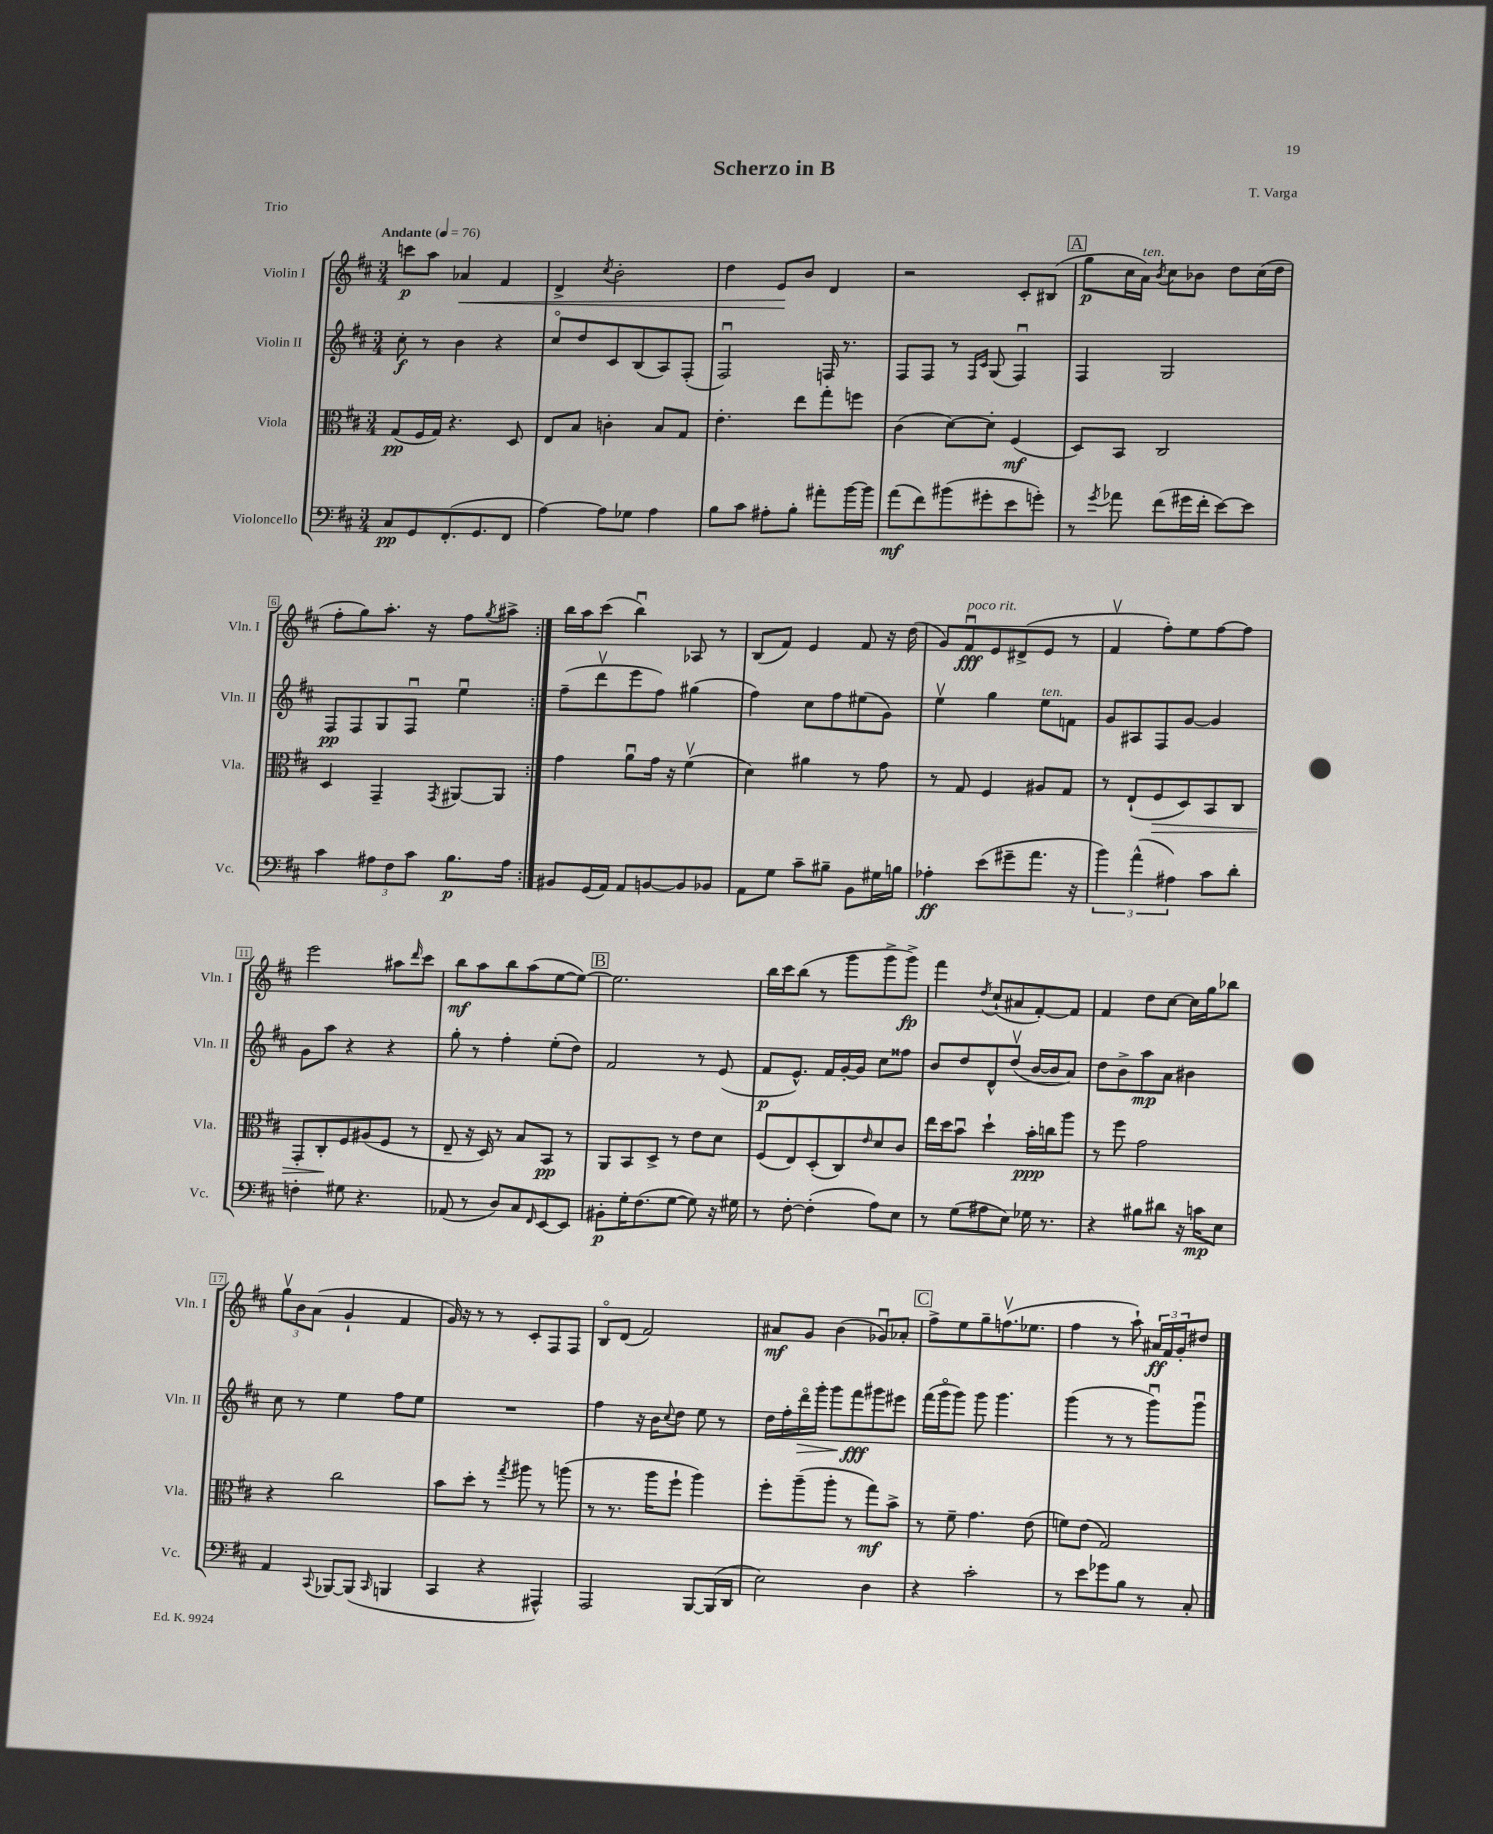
\header { title = "Scherzo in B" composer = "T. Varga" piece = "Trio" }
<<
\new StaffGroup <<
\new Staff = "s0" \with { instrumentName = "Violin I" shortInstrumentName = "Vln. I" } {
    \clef treble \key d \major \numericTimeSignature \time 3/4 \tempo "Andante" 4 = 76
    \repeat volta 2 { c'''8\p a''8 aes'4\< fis'4 |
    d'4-> \acciaccatura { cis''8 } b'2-. |
    d''4 e'8\! b'8 d'4 |
    r2 cis'8-. bis8( |
    \mark \markup { \box "A" } g''8\p cis''16 a'16^\markup { \italic "ten." }) \acciaccatura { b'8 } cis''8 bes'8 d''8 cis''16( d''16 |
    fis''8-. g''8) a''8.-. r16 fis''8 \acciaccatura { g''8 } ais''8-> | }
    b''16 a''16 cis'''8( b''4\downbow) aes8 r8 |
    b8( fis'8) e'4 fis'8 r16 d''16( |
    g'8) fis'8\downbow\fff^\markup { \italic "poco rit." } e'8 dis'8->( e'8 r8 |
    fis'4\upbow fis''8-.) e''8 fis''8~ fis''8 |
    e'''2 ais''8 \grace { d'''16 } cis'''8 |
    b''8\mf a''8 b''8 a''8( e''8~ e''8~) |
    \mark \markup { \box "B" } e''2. |
    b''16 cis'''16 b''8( r8 g'''8 g'''8-> g'''8->\fp) |
    fis'''4 \acciaccatura { d''8 } cis''8-!( ais'8 fis'8~-.) fis'8 |
    fis'4 d''8 cis''8~ cis''16 g''16 bes''8 |
    \tuplet 3/2 { g''8\upbow b'8 a'8( } g'4-! fis'4 |
    g'16) r16 r8 r8 cis'8-. fis8 fis8 |
    b8\flageolet d'8( fis'2) |
    ais'8\mf g'8 b'4( ges'8\downbow) aes'8-. |
    \mark \markup { \box "C" } fis''8-> e''8 g''8-- f''8.\upbow( ees''8. |
    fis''4 r8 a''8-!) \tuplet 3/2 { ais'16\ff fis'16 g'16-. } dis''8 \bar "|." |
}
\new Staff = "s1" \with { instrumentName = "Violin II" shortInstrumentName = "Vln. II" } {
    \clef treble \key d \major \numericTimeSignature \time 3/4
    \repeat volta 2 { cis''8-.\f r8 b'4 r4 |
    cis''8\flageolet d''8 cis'8 b8( a8) fis8-.( |
    fis2\downbow) f16 r8. |
    fis8 fis8 r8 \grace { fis16 cis'16 } g8( fis4\downbow) |
    \mark \markup { \box "A" } fis4 g2 |
    fis8\pp fis8 g8 fis8\downbow e''4\downbow | }
    fis''8--( d'''8\upbow e'''8 fis''8) gis''4( |
    fis''4) cis''8 fis''8 eis''8( g'8) |
    e''4\upbow g''4 e''8^\markup { \italic "ten." } f'8 |
    g'8 ais8 fis8 g'8~ g'4 |
    g'8 a''8 r4 r4 |
    g''8-. r8 fis''4-. e''8-.( d''8) |
    \mark \markup { \box "B" } fis'2 r8 e'8( |
    fis'8\p e'8.-^) fis'16 g'16~-. g'16 cis''8 fisis''8 |
    b'8 d''8 d'8-^ d''8\upbow( b'16~ b'16 a'8) |
    d''8 b'8-> a''8\mp a'8 bis'4 |
    cis''8 r8 e''4 fis''8 e''8 |
    R2. |
    fis''4 r16 b'16 \appoggiatura { cis''8 } d''8 e''8 r8 |
    d''16 fis''16-. d'''16\flageolet\> g'''16-. g'''8\! fis'''8\fff gis'''8 eis'''8 |
    \mark \markup { \box "C" } fis'''16( g'''16\flageolet g'''8) g'''8 g'''4. |
    g'''4( r8 r8 g'''8\downbow) g'''8\downbow \bar "|." |
}
\new Staff = "s2" \with { instrumentName = "Viola" shortInstrumentName = "Vla." } {
    \clef alto \key d \major \numericTimeSignature \time 3/4
    \repeat volta 2 { g8\pp( fis16 g16) r4. d8 |
    e8 b8 c'4-. b8 g8 |
    e'4.-. e''8 g''8-. f''8 |
    cis'4( d'8~) d'8-. fis4\mf( |
    \mark \markup { \box "A" } d8) b,8 cis2 |
    d4 g,4-- \acciaccatura { g,8 } ais,8~ ais,8 | }
    g'4 a'8\downbow g'16 r16 fis'4\upbow( |
    d'4) ais'4 r8 g'8 |
    r8 g8 fis4 ais8 g8 |
    r8 e8-!( fis8\> d8) b,8 cis8 |
    g,8-. cis8-.\! fis8 ais8( fis8 r8 |
    e8-- r16 d16) r8 b8 b,8\pp r8 |
    \mark \markup { \box "B" } a,8 b,8 d8-> r8 e'8 d'8 |
    fis8( e8) d8-.( cis8) \grace { e'16 } d'8 cis'8 |
    e''16 d''16 b'8\downbow d''4-! b'16-.\ppp c''16 a''8 |
    r8 fis''8 g'2 |
    r4 cis''2 |
    b'8 d''8-. r8 \acciaccatura { g''8 } ais''8 r8 a''8( |
    r8 r8. a''16 fis''8-! a''4) |
    fis''8-. a''8--( a''8-. r8 g''8\mf) b'8-> |
    \mark \markup { \box "C" } r8 fis'8-- g'4. e'8( |
    f'8) e'8( g2) \bar "|." |
}
\new Staff = "s3" \with { instrumentName = "Violoncello" shortInstrumentName = "Vc." } {
    \clef bass \key d \major \numericTimeSignature \time 3/4
    \repeat volta 2 { cis8\pp g,8 fis,8.-.( g,8. fis,8 |
    a4~) a8 ges8 a4 |
    b8 cis'8 ais8-. b8-. ais'8-. b'16~ b'16 |
    a'8\mf( fis'8) bis'8( gis'8-. e'8 g'8-.) |
    \mark \markup { \box "A" } r8 \acciaccatura { g'8 } aes'8 fis'8( gis'16 fis'16-. e'8~) e'8 |
    cis'4 \tuplet 3/2 { ais8 fis8 cis'8 } b8.\p ais16 | }
    bis,8 g,16( a,16) a,8 b,8~ b,8 bes,8 |
    a,8 g8 cis'8-- bis8-- b,8 gis16 b16 |
    aes4-.\ff e'8( gis'8-- a'8. r16 |
    \tuplet 3/2 { b'4) a'4-^( ais4) } cis'8 d'8-. |
    f4-. gis8 r4. |
    aes,8( r8 d8) cis8 \grace { fis,16 } e,8~ e,8 |
    \mark \markup { \box "B" } bis,8-.\p g16-. fis8.( g8~ g8) r16 gis16 |
    r8 fis8~-. fis4-.( a8) e8 |
    r8 g8( ais8 e8) ges16 r8. |
    r4 bis8 dis'8 r16 c'16\mp e8 |
    a,4 \appoggiatura { cis,8 } bes,,8~ bes,,8( \grace { cis,16 } b,,4 |
    cis,4 r4 ais,,4-^) |
    a,,2 b,,8~ b,,16( d,16 |
    e2) d4 |
    \mark \markup { \box "C" } r4 cis'2-. |
    r8 e'8 ges'8 b8 r8 cis8-. \bar "|." |
}
>>
>>
\layout { \context { \Score \override BarNumber.stencil = #(make-stencil-boxer 0.1 0.3 ly:text-interface::print) } }
